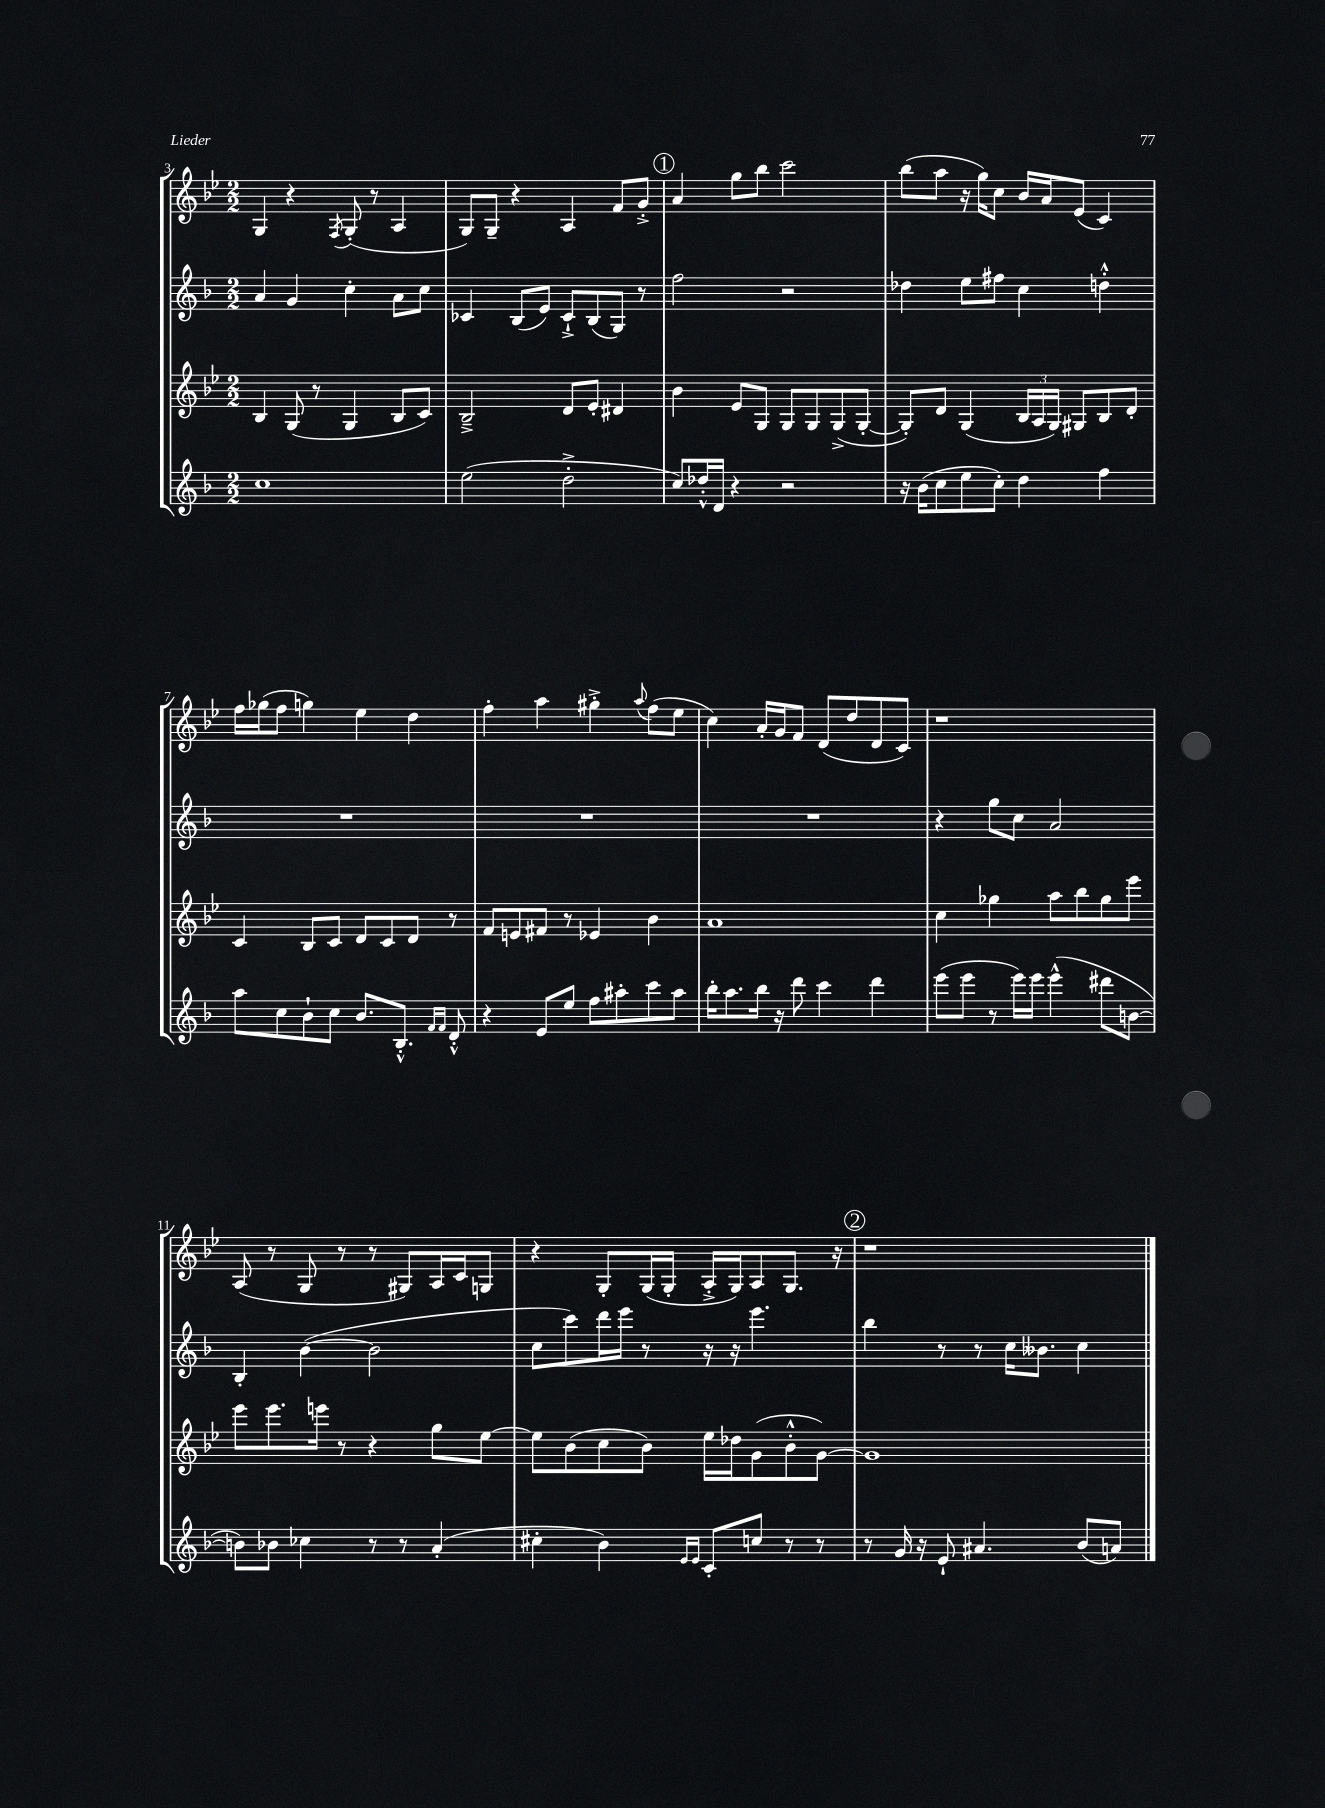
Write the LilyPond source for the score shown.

<<
\new StaffGroup <<
\new Staff = "s0" {
    \clef treble \key bes \major \numericTimeSignature \time 2/2
    \autoBeamOff g4 r4 \acciaccatura { f8 } g8-.( r8 a4 |
    g8[) g8]-- r4 a4 f'8[ g'8]-.-> |
    \mark \markup { \circle "1" } a'4 g''8[ bes''8] c'''2 |
    bes''8[( a''8] r16 g''16[) c''8] bes'16[ a'16 ees'8]( c'4) |
    f''16[ ges''16( f''8] g''4) ees''4 d''4 |
    f''4-. a''4 gis''4-.-> \appoggiatura { a''8 } f''8[( ees''8] |
    c''4) a'16[-. g'16 f'8] d'8[( d''8 d'8 c'8]) |
    r1 |
    a8( r8 g8 r8 r8 gis8[) a16 c'16 g8] |
    r4 g8[-. g16( g16]-. a16[-.-> g16) a8 g8.] r16 |
    \mark \markup { \circle "2" } r1 \bar "|." |
}
\new Staff = "s1" {
    \clef treble \key f \major \numericTimeSignature \time 2/2
    \autoBeamOff a'4 g'4 c''4-. a'8[ c''8] |
    ces'4 bes8[( e'8]) ces'8[-!-> bes8( g8]) r8 |
    \mark \markup { \circle "1" } f''2 r2 |
    des''4 e''8[ fis''8] c''4 d''4-.-^ |
    R1 |
    R1 |
    R1 |
    r4 g''8[ c''8] a'2 |
    bes4-. bes'4~( bes'2 |
    c''8[ c'''8) d'''16 e'''16] r8 r16 r16 e'''4. |
    \mark \markup { \circle "2" } bes''4 r8 r8 c''16[ beses'8.] c''4 \bar "|." |
}
\new Staff = "s2" {
    \clef treble \key bes \major \numericTimeSignature \time 2/2
    \autoBeamOff bes4 g8( r8 g4 bes8[ c'8]) |
    bes2---> d'8[ ees'8]-. dis'4 |
    \mark \markup { \circle "1" } bes'4 ees'8[ g8] g8[ g8 g8->( g8]~-. |
    g8[-.) d'8] g4( \tuplet 3/2 { bes16[ a16 g16]) } gis8[ bes8 d'8]-. |
    c'4 bes8[ c'8] d'8[ c'8 d'8] r8 |
    f'8[ e'8 fis'8] r8 ees'4 bes'4 |
    a'1 |
    c''4 ges''4 a''8[ bes''8 ges''8 ees'''8] |
    ees'''8[ ees'''8. e'''16] r8 r4 g''8[ ees''8]~ |
    ees''8[ bes'8( c''8 bes'8]) ees''16[ des''16 g'8( bes'8-.-^ g'8]~) |
    \mark \markup { \circle "2" } g'1 \bar "|." |
}
\new Staff = "s3" {
    \clef treble \key f \major \numericTimeSignature \time 2/2
    \autoBeamOff c''1 |
    e''2( d''2-.-> |
    \mark \markup { \circle "1" } c''8[) des''16-.-^ d'16] r4 r2 |
    r16 bes'16[( c''8 e''8 c''8]-.) d''4 f''4 |
    a''8[ c''8 bes'8-! c''8] bes'8.[ bes8.]-.-^ \grace { f'16[ f'16] } d'8-.-^ |
    r4 e'8[ e''8] f''8[ ais''8-. c'''8 ais''8] |
    bes''16[-. a''8. bes''16] r16 d'''8 c'''4 d'''4 |
    e'''8[( e'''8] r8 e'''16[) e'''16] e'''4-^( dis'''8[ b'8]~ |
    b'8[) bes'8] ces''4 r8 r8 a'4-.( |
    cis''4-. bes'4) \grace { e'16[ e'16] } c'8[-. c''8] r8 r8 |
    \mark \markup { \circle "2" } r8 g'16 r16 e'8-! ais'4. bes'8[( a'8]) \bar "|." |
}
>>
>>
\layout { \context { \Score currentBarNumber = #3 } }
